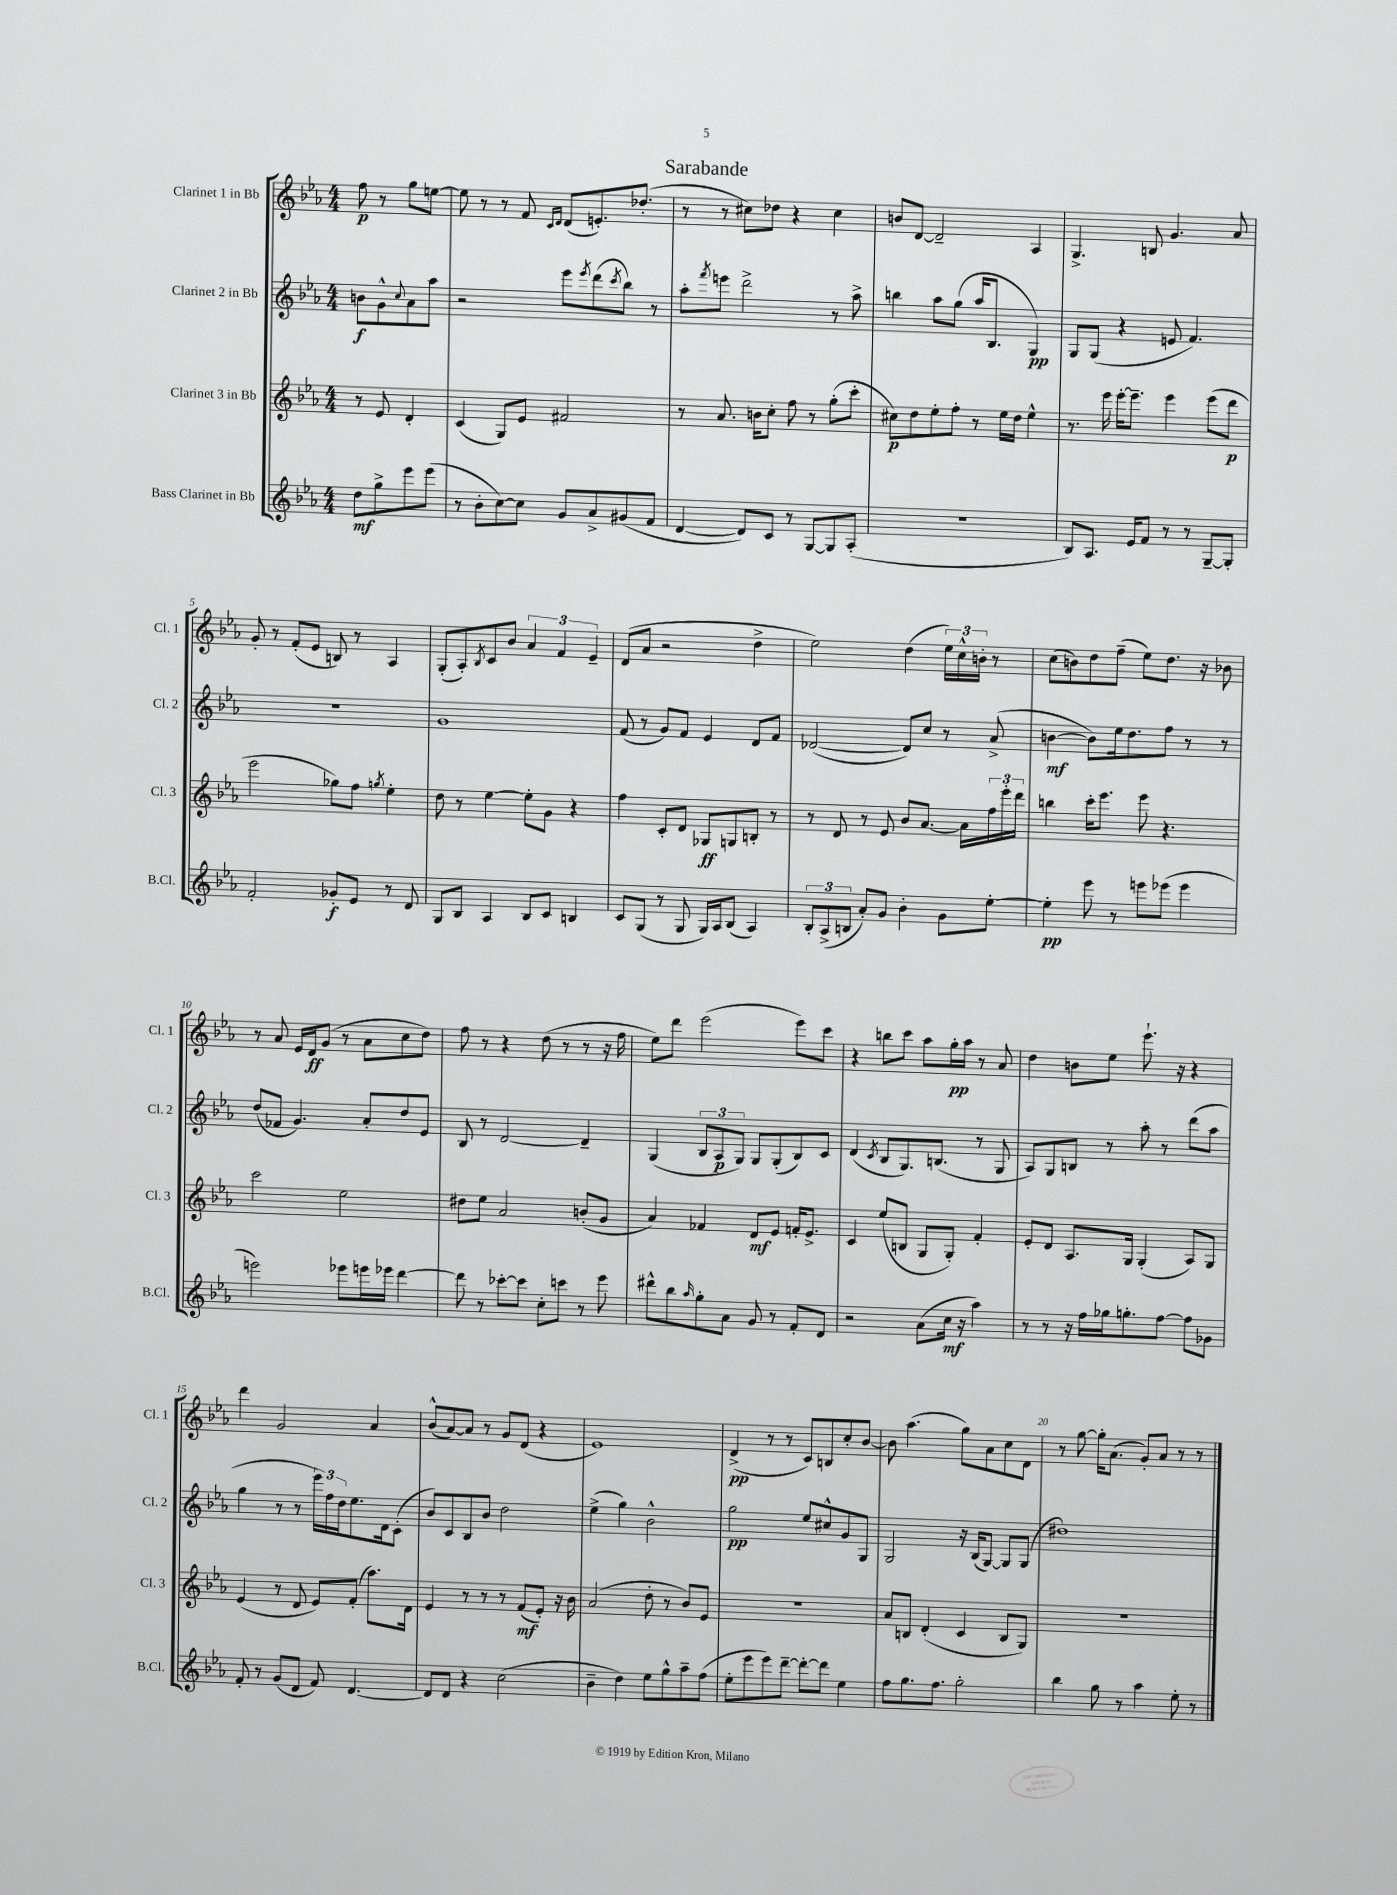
\header { title = "Sarabande" }
<<
\new StaffGroup <<
\new Staff = "s0" \with { instrumentName = "Clarinet 1 in Bb" shortInstrumentName = "Cl. 1" } {
    \clef treble \key ees \major \numericTimeSignature \time 4/4 \partial 2
    f''8\p r8 g''8 e''8~ |
    e''8 r8 r8 f'8 \grace { c'16 d'16 } d'8( e'8.-.) des''8.-.( |
    r8 r8 cis''8) des''8 r4 cis''4 |
    b'8 d'8~ d'2-- aes4 |
    g4.-> b8 g'4. aes'8 |
    g'8-. r8 f'8-.( ees'8 b8) r8 aes4 |
    g8-.( aes8-.) \acciaccatura { bes8 } c'8 bes'8 \tuplet 3/2 { aes'4 f'4 ees'4-- } |
    d'8( aes'8 r2 d''4-> |
    ees''2) d''4( \tuplet 3/2 { ees''16) c''16-^ b'16-. } r8 |
    c''8( b'8) d''8 f''8--( ees''8) d''8. r16 bes'8 |
    r8 aes'8 ees'16 d'16\ff g'8( r8 aes'8 c''8 d''8) |
    f''8 r8 r4 d''8( r8 r8 r16 f''16 |
    ees''8) d'''8 ees'''2( ees'''8) c'''8 |
    r4 b''8 c'''8 aes''8 g''16-.\pp aes''16 r8 aes'8 |
    d''4 b'8 ees''8 ees'''8.-! r16 r4 |
    d'''4 g'2 aes'4 |
    bes'8-^( aes'8~) aes'8 r8 g'8 d'8( r4 |
    ees'1) |
    d'4->\pp( r8 r8 c'8) b8 c''8-. bes'8~ |
    bes'8 aes''4.( g''8) aes'8 c''8 d'8 |
    r8 g''8~ g''16-. aes'8.( g'8-.) aes'8 r8 r8 \bar "|." |
}
\new Staff = "s1" \with { instrumentName = "Clarinet 2 in Bb" shortInstrumentName = "Cl. 2" } {
    \clef treble \key ees \major \numericTimeSignature \time 4/4 \partial 2
    b'8\f g'8-^ \appoggiatura { c''8 } aes'8 aes''8 |
    r2 ees'''8 \acciaccatura { ees'''8 } d'''8( \acciaccatura { c'''8 } bes''8) r8 |
    aes''8-. \acciaccatura { f'''8 } e'''8 d'''2-> r8 aes''8-> |
    b''4 aes''8 g''8( aes''16 bes8. g4\pp) |
    g8 g8( r4 e'8 f'4.) |
    R1 |
    g'1 |
    f'8( r8 g'8) f'8 ees'4 d'8 f'8 |
    des'2~( des'8) c''8 r8 aes'8->( |
    b'4~\mf b'8) ees''16 d''8. f''8 r8 r8 |
    d''8( fes'8 g'4.) aes'8-. d''8 ees'8 |
    bes8 r8 d'2~ d'4-- |
    g4( \tuplet 3/2 { bes8 aes8\p g8) } g8 g8-.( bes8) c'8 |
    d'4( \acciaccatura { c'8 } bes8 g8.) b8.( r8 g8 |
    aes8) g8 b8 r8 aes''8-. r8 d'''8( aes''8 |
    g''4 r8 r8 \tuplet 3/2 { ees'''16) f''16 d''16 } ees''8. d'16 c'8-.( |
    bes'8) c'8 bes8 bes'8 d''2 |
    ees''4->( g''4) bes'2-^ |
    g''2\pp ees''8 cis''8-^ g'8 g8 |
    g2 r16 bes16( g8~) g8 g8( |
    dis''1) \bar "|." |
}
\new Staff = "s2" \with { instrumentName = "Clarinet 3 in Bb" shortInstrumentName = "Cl. 3" } {
    \clef treble \key ees \major \numericTimeSignature \time 4/4 \partial 2
    r8 ees'8 d'4-. |
    c'4( g8) ees'8 fis'2 |
    r8 aes'8. b'16 c''8-. f''8 r8 g''8-.( c'''8-. |
    cis''8\p) d''8 ees''8-. f''8-. r8 ees''16 d''16 ees''4-^ |
    r8. ees'''16 ees'''16~-. ees'''8.-- ees'''4 ees'''8( d'''8\p |
    ees'''2 ges''8) f''8 \acciaccatura { g''8 } ees''4-. |
    d''8 r8 ees''4~ ees''8-. g'8 r4 |
    f''4 c'8-. d'8 ges8\ff g8 b8-. r8 |
    r8 d'8 r8 ees'8 bes'8 aes'8.~ aes'16 \tuplet 3/2 { f''16 ees'''16-. d'''16 } |
    b''4 c'''16-. ees'''8. ees'''8 r4. |
    c'''2 ees''2 |
    dis''8 ees''8 aes'2 b'8-.( g'8 |
    aes'4) fes'4 d'8\mf ees'8 f'16-. ees'8.-> |
    c'4 ees''8( b8 g8 g8-.) f'4-. |
    ees'8-. d'8 aes8. g16 g4-.( aes8) g8 |
    ees'4( r8 d'8 ees'8) f'8-.( aes''8.) d'16 |
    ees'4 r8 r8 r8 f'8\mf( ees'8-.) r16 bes'16 |
    aes'2( d''8-. r8 bes'8) ees'8 |
    R1 |
    aes'8 b8 d'4-.( c'4 b8 g8) |
    r1 \bar "|." |
}
\new Staff = "s3" \with { instrumentName = "Bass Clarinet in Bb" shortInstrumentName = "B.Cl." } {
    \clef treble \key ees \major \numericTimeSignature \time 4/4 \partial 2
    d''8\mf g''8-> ees'''8 ees'''8( |
    r8 bes'8-. c''8~) c''8 g'8 aes'8-> gis'8( f'8 |
    d'4~ d'8) c'8 r8 g8~ g8 aes8-.( |
    r1 |
    bes8) aes8. ees'16 f'8 r8 r8 g8~-- g8-. |
    f'2-. ges'8-.\f ees'8 r8 d'8 |
    g8 bes8 aes4 bes8 c'8 b4 |
    c'8 g8( r8 g8 g16) aes16 bes8( aes4) |
    \tuplet 3/2 { bes8-. aes8->( b8 } aes'8-.) g'8 bes'4-. g'8 ees''8~-. |
    ees''4-.\pp ees'''8 r8 e'''8 ees'''8( ees'''4 |
    e'''2) ees'''8 e'''16 ees'''16 d'''4~ |
    d'''8 r8 ces'''8~-. ces'''8 c''8-. c'''8 r8 ees'''8 |
    dis'''8-^ bes''8 \grace { aes''16 } g''8-. aes'8 g'8 r8 f'8-. d'8 |
    r2 aes'8( c''16\mf r16 aes''4) |
    r8 r8 r16 f''16 ges''16 g''8.-. f''8~ f''8 ges'8 |
    f'8-. r8 g'8( d'8 f'8) d'4.~ |
    d'8 d'8 r4 c''2( |
    bes'4-- d''4) ees''8 g''8-^ aes''8-- f''8( |
    ees''8-. ees'''8 ees'''8) d'''8~-- d'''8~-. d'''8 ees''4 |
    f''8 g''8. f''8. g''2-. |
    bes''4 g''8 r8 aes''4 ees''8-. r8 \bar "|." |
}
>>
>>
\layout { \context { \Score \override BarNumber.break-visibility = ##(#f #t #t) barNumberVisibility = #(every-nth-bar-number-visible 5) } }
